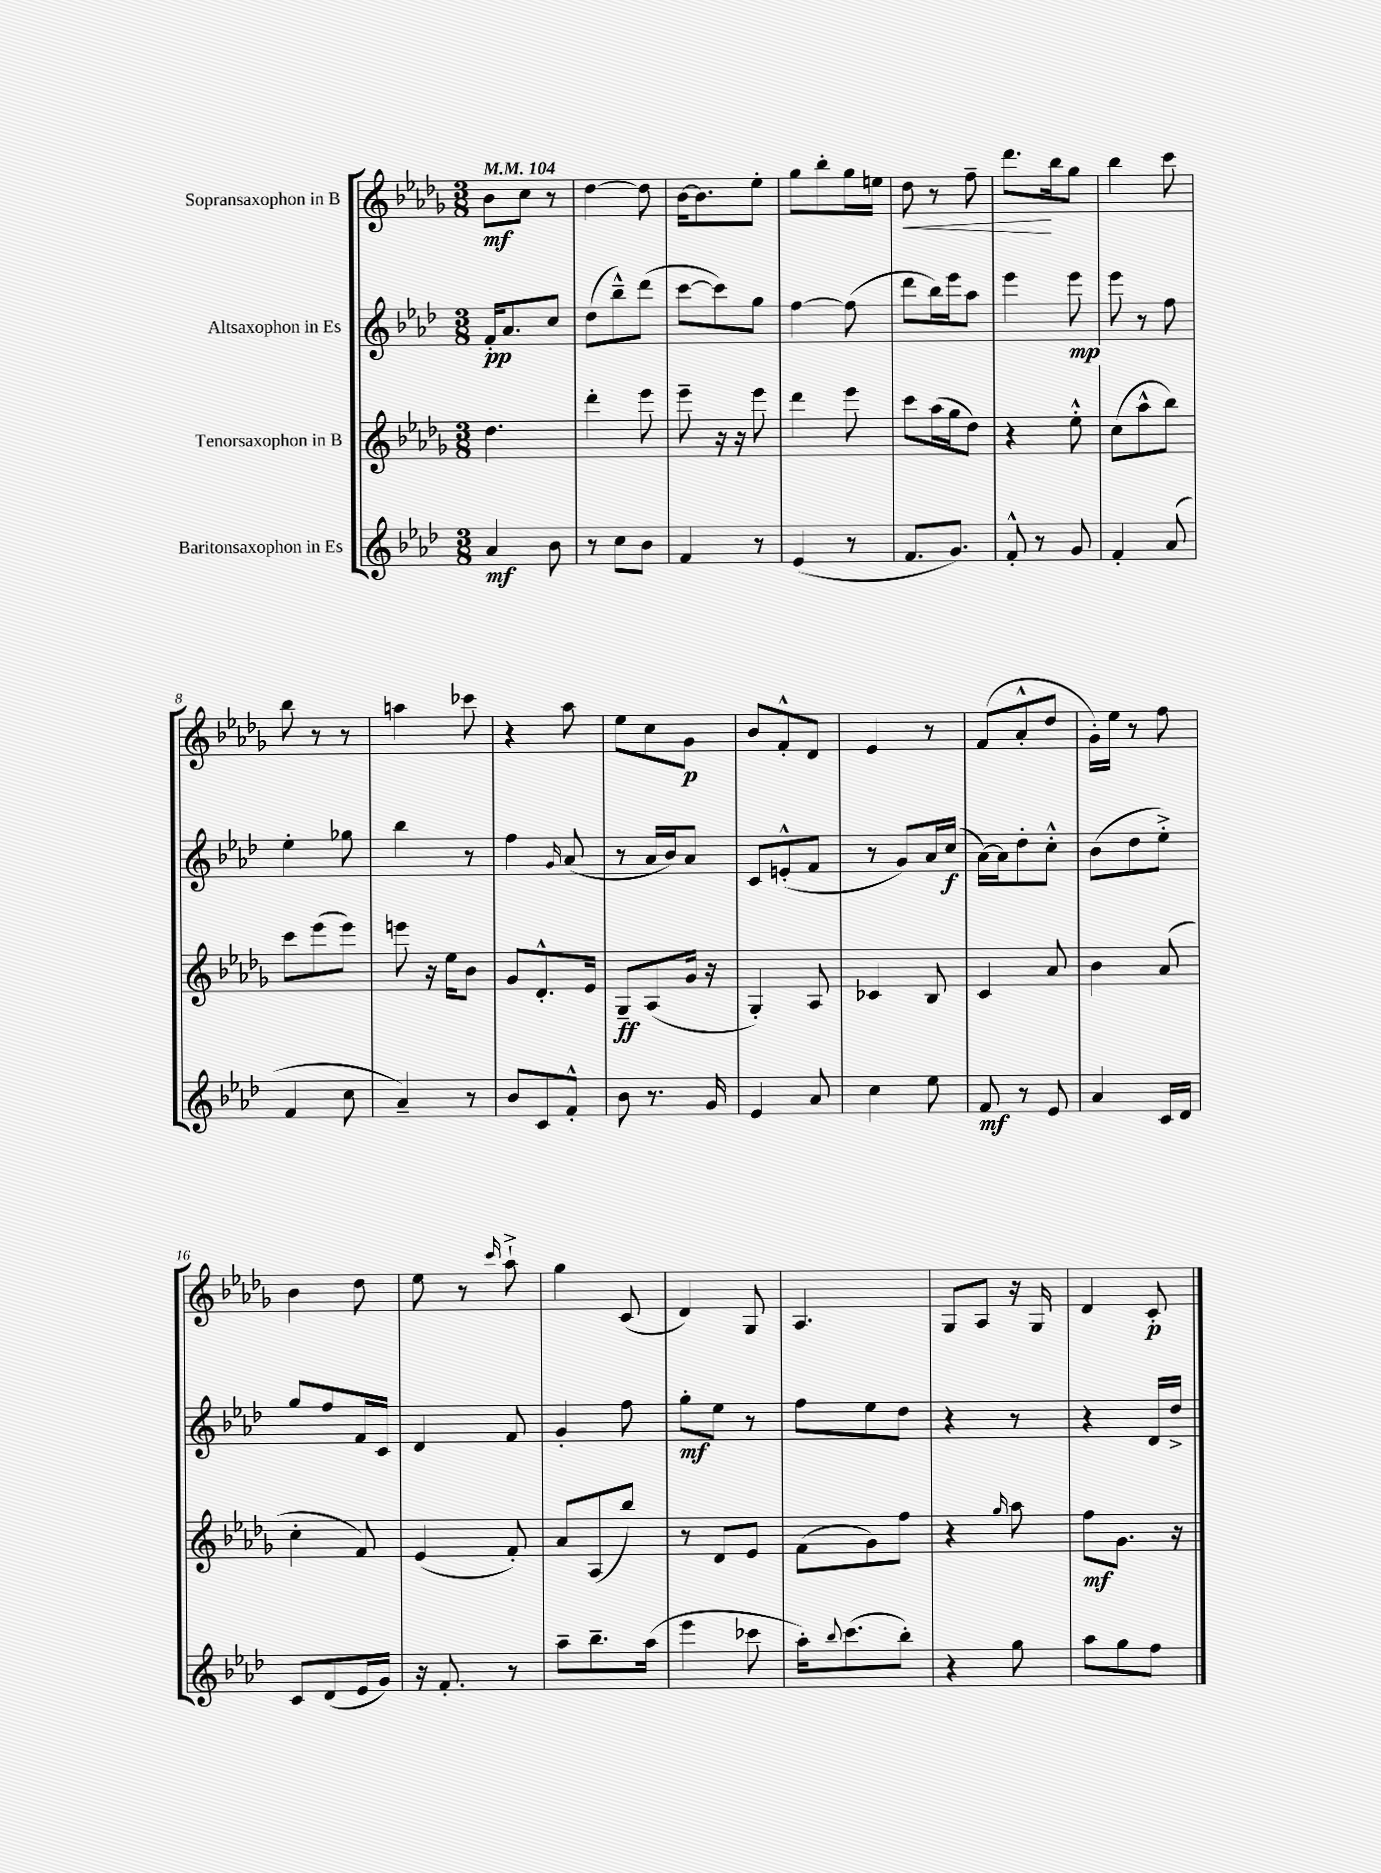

**kern	**kern	**kern	**kern
*staff4	*staff3	*staff2	*staff1
*clefG2	*clefG2	*clefG2	*clefG2
*k[b-e-a-d-]	*k[b-e-a-d-g-]	*k[b-e-a-d-]	*k[b-e-a-d-g-]
*M3/8	*M3/8	*M3/8	*M3/8
*MM104	*MM104	*MM104	*MM104
4a-/	4.dd-\	16f'/LK	8b-\L
.	.	8.a-/	.
.	.	.	8cc\J
8b-\	.	8cc/J	8r
=	=	=	=
8r	4ddd-'\	(8dd-\L	[4dd-\
8cc\L	.	8bb-~^^\)	.
8b-\J	8eee-\	(8ddd-\J	8dd-\]
=	=	=	=
4f/	8eee-~\	[8ccc\L	[16b-\LK
.	.	.	8.b-\]
.	16r	8ccc\])	.
.	16r	.	.
8r	8eee-\	8gg\J	8ee-'\J
=	=	=	=
(4e-/	4ddd-\	[4ff\	8gg-\L
.	.	.	8bb-'\
8r	8eee-\	(8ff\]	16gg-\L
.	.	.	16ee\JJ
=	=	=	=
8.f/L	8ccc\L	8ddd-\L	8dd-\
.	(16aa-\L	16bb-\L)	8r
8.g/J)	16gg-\J	16eee-\J	.
.	8dd-\J)	8aa-\J	8ff~\
=	=	=	=
8f'^^/	4r	4eee-\	8.ddd-\L
8r	.	.	.
.	.	.	16bb-\k
8g/	8ee-'^^\	8eee-\	8gg-\J
=	=	=	=
4f'/	(8cc\L	8eee-\	4bb-\
.	8aa-^^\	8r	.
(8a-/	8bb-\J)	8ff\	8ccc\
=	=	=	=
4f/	8ccc\L	4ee-'\	8bb-\
.	(8eee-\	.	8r
8cc\	8eee-\J)	8gg-\	8r
=	=	=	=
4a-~/)	8eee\	4bb-\	4aa\
.	16r	.	.
.	16ee-\LK	.	.
8r	8b-\J	8r	8ccc-\
=	=	=	=
8b-/L	8g-/L	4ff\	4r
8c/	8.d-'^^/	.	.
.	.	16qqg/	.
8f'^^/J	.	(8a-/	8aa-\
.	16e-/Jk	.	.
=	=	=	=
8b-\	8G-~/L	8r	8ee-\L
8.r	(8A-/	16a-/LL	8cc\
.	.	16b-/J)	.
.	16g-/Jk	8a-/J	8g-\J
16g/	16r	.	.
=	=	=	=
4e-/	4G-'/)	8c/L	8b-/L
.	.	(8e'^^/	8f'^^/
8a-/	8A-/	8f/J	8d-/J
=	=	=	=
4cc\	4c-/	8r	4e-/
.	.	8g/L)	.
8ee-\	8B-/	16a-/L	8r
.	.	(16cc/JJ	.
=	=	=	=
8f/	4c/	[16a-\LL)	(8f/L
.	.	16a-\]J	.
8r	.	8dd-'\	8a-'^^/
8e-/	8a-/	8cc'^^\J	8dd-/J
=	=	=	=
4a-/	4b-\	(8b-\L	16g-'\LL)
.	.	.	16ee-\JJ
.	.	8dd-\	8r
16c/LL	(8a-/	8ee-'^\J)	8ff\
16d-/JJ	.	.	.
=	=	=	=
8c/L	4cc'\	8gg/L	4b-\
(8d-/	.	8ff/	.
16e-/L	8f/)	16f/L	8dd-\
16g/JJ)	.	16c/JJ	.
=	=	=	=
16r	(4e-/	4d-/	8ee-\
8.f'/	.	.	.
.	.	.	8r
.	.	.	16qqccc/
8r	8f'/)	8f/	8aa-`^\
=	=	=	=
8aa-~\L	8a-/L	4g'/	4gg-\
8.bb-~\	(8A-/	.	.
.	8bb-/J)	8ff\	(8c/
(16aa-\Jk	.	.	.
=	=	=	=
4eee-\	8r	8gg'\L	4d-/)
.	8d-/L	8ee-\J	.
8ccc-\	8e-/J	8r	8G-/
=	=	=	=
16aa-'\LK)	(8f\L	8ff\L	4.A-/
8qqbb-/	.	.	.
(8.ccc\	.	.	.
.	8g-\)	8ee-\	.
8bb-'\J)	8ff\J	8dd-\J	.
=	=	=	=
4r	4r	4r	8G-/L
.	.	.	8A-/J
.	16qqgg-/	.	.
8gg\	8aa-\	8r	16r
.	.	.	16G-/
=	=	=	=
8aa-\L	8ff\L	4r	4d-/
8gg\	8.g-\J	.	.
8ff\J	.	16d-/LL	8c'/
.	16r	16dd-^/JJ	.
==	==	==	==
*-	*-	*-	*-
